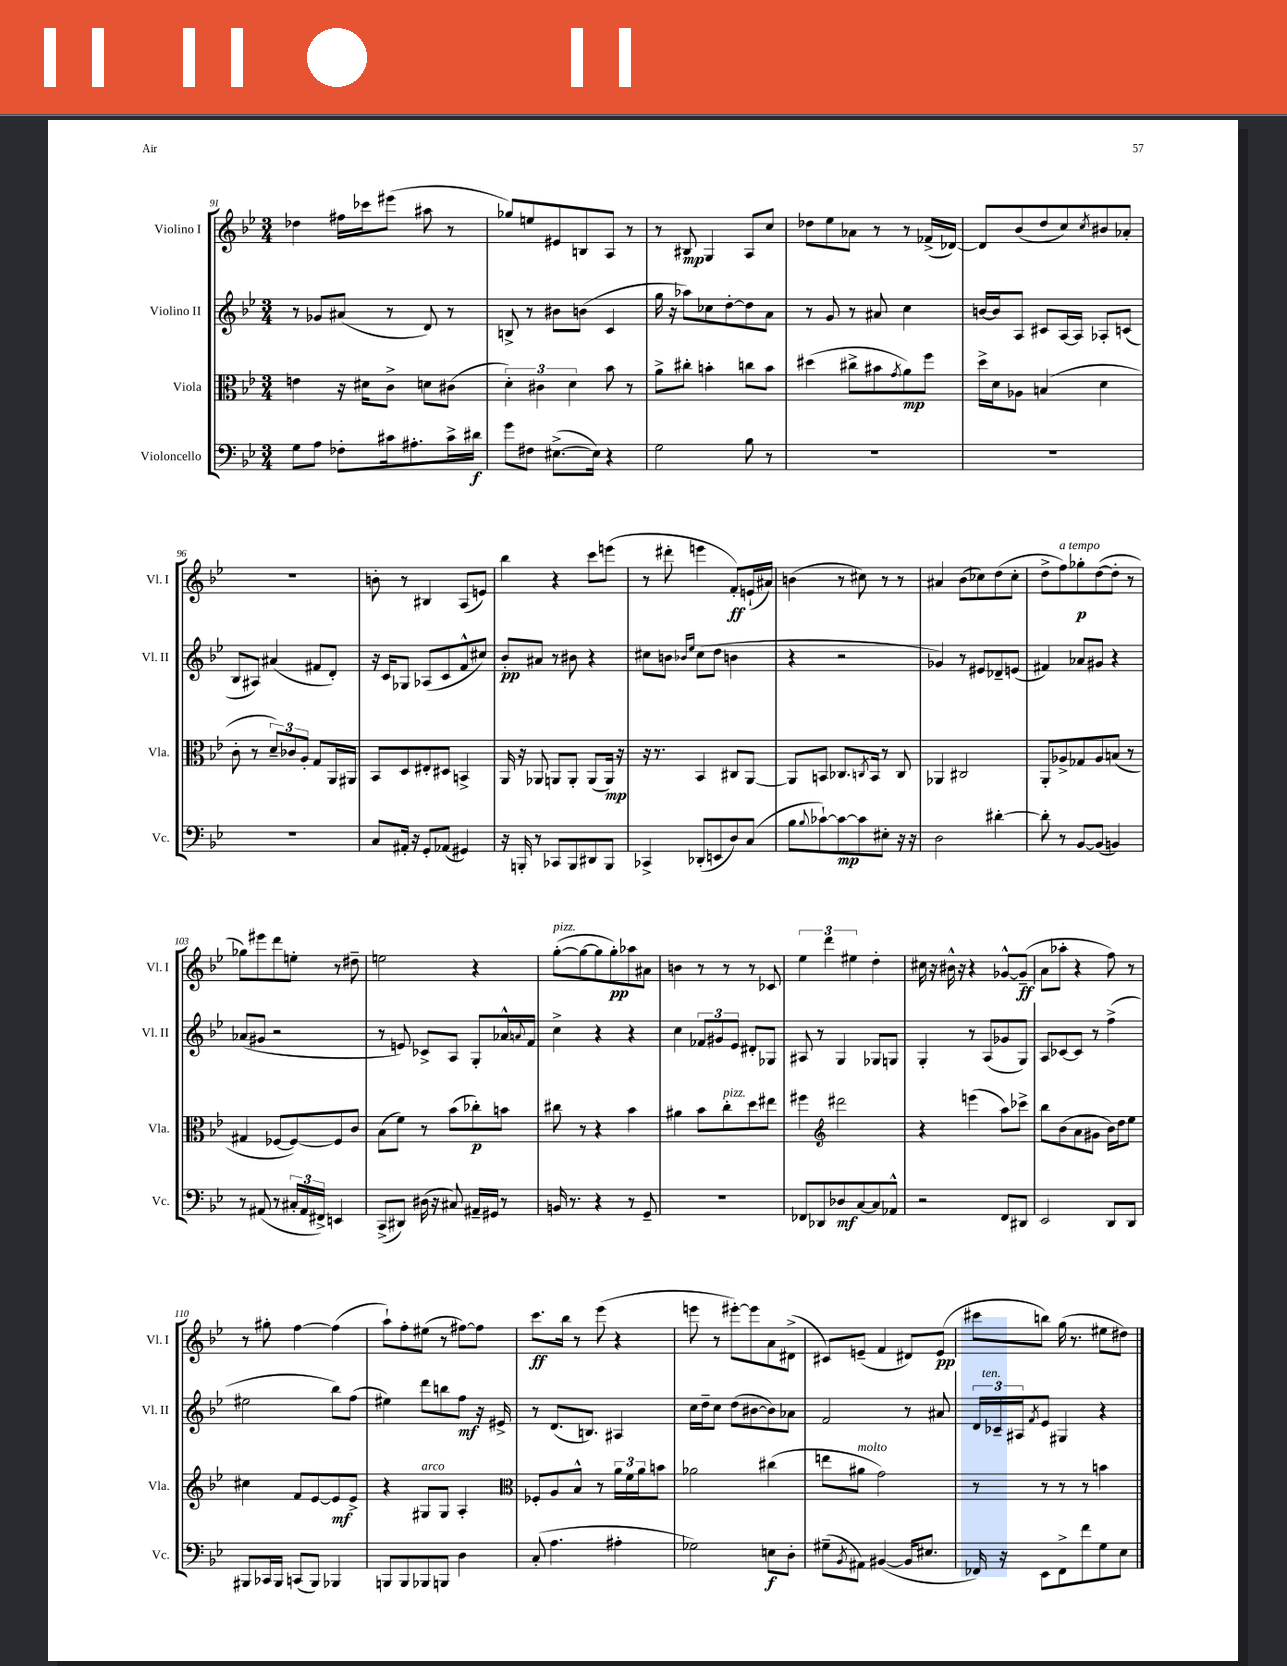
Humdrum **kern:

**kern	**dynam	**kern	**dynam	**kern	**dynam	**kern	**dynam
*part4	*part4	*part3	*part3	*part2	*part2	*part1	*part1
*staff4	*staff4	*staff3	*staff3	*staff2	*staff2	*staff1	*staff1
*I"Violoncello	*	*I"Viola	*	*I"Violino II	*	*I"Violino I	*
*I'Vc.	*	*I'Vla.	*	*I'Vl. II	*	*I'Vl. I	*
*clefF4	*	*clefC3	*	*clefG2	*	*clefG2	*
*k[b-e-]	*	*k[b-e-]	*	*k[b-e-]	*	*k[b-e-]	*
*M3/4	*	*M3/4	*	*M3/4	*	*M3/4	*
=91	=91	=91	=91	=91	=91	=91	=91
8G\L	.	4en\	.	8r	.	4dd-X\	.
8A\J	.	.	.	8g-X/L	.	.	.
8F-X'\L	.	16r	.	(8a#X/J	.	16ff#X\LL	.
.	.	16d#X\KL	.	.	.	16ccc-X\J	.
16c#X\k	.	8c^\J	.	8r	.	(8eee#X\J	.
8.A#X'\	.	.	.	.	.	.	.
.	.	8dn\L	.	8d/)	.	8aa#X\	.
16c#^\L	.	(8c#X\J	.	8r	.	8r	.
16d#X\JJ	f	.	.	.	.	.	.
=92	=92	=92	=92	=92	=92	=92	=92
8g\L	.	6d'\)	.	8Bn^/	.	8gg-X/L)	.
8F#X\J	.	.	.	8r	.	8een/	.
.	.	6c#X\	.	.	.	.	.
([8.E#X^\L	.	.	.	8b#X\L	.	8e#X/	.
.	.	6d\	.	.	.	.	.
.	.	.	.	(8bn\J	.	8Bn/	.
16E#\Jk])	.	.	.	.	.	.	.
4r	.	8b-\	.	4c/	.	8A/J	.
.	.	8r	.	.	.	8r	.
=93	=93	=93	=93	=93	=93	=93	=93
2G\	.	8a^\L	.	16gg\	.	8r	.
.	.	.	.	16r	.	.	.
.	.	8cc#X'\J	.	8aa-X\L)	.	8B#X/	mp
.	.	4bn'\	.	8cc-X\	.	4G/	.
.	.	.	.	[8dd'\	.	.	.
8B-\	.	8ccn\L	.	8dd\]	.	8A/L	.
8r	.	8b\J	.	8a\J	.	8cc/J	.
=94	=94	=94	=94	=94	=94	=94	=94
2.r	.	(4dd#X\	.	8r	.	8dd-X\L	.
.	.	.	.	8g/	.	8ee-\	.
.	.	8cc#X^\L	.	8r	.	8a-X\J	.
.	.	8b#X\	.	8a#X/	.	8r	.
.	.	8qg/	.	.	.	.	.
.	.	8a\)	mp	4cc\	.	8r	.
.	.	8ff\J	.	.	.	(16f-X^/LL	.
.	.	.	.	.	.	[16d-X/JJ)	.
=95	=95	=95	=95	=95	=95	=95	=95
2.r	.	16dd^\LL	.	[16bn/LL	.	8d-/L]	.
.	.	16d\J	.	16b/J]	.	.	.
.	.	8A-X\J	.	8A/J	.	(8b-/	.
.	.	(4Bn/	.	8c#X/L	.	8dd/	.
.	.	.	.	[16A/L	.	8cc/)	.
.	.	.	.	16A/JJ]	.	.	.
.	.	.	.	.	.	8qcc/	.
.	.	4d\	.	8A-X'/L	.	8b#X/	.
.	.	.	.	(8cn/J	.	8a-X'/J	.
!!LO:LB:g=z
=96	=96	=96	=96	=96	=96	=96	=96
2.r	.	8c'\	.	8B-/L	.	2.r	.
.	.	8r	.	8A#X/J)	.	.	.
.	.	12d~/L)	.	(4a#X/	.	.	.
.	.	12c-X/	.	.	.	.	.
.	.	12A'/J	.	.	.	.	.
.	.	8G/L	.	8f#X/L	.	.	.
.	.	16AA/L	.	8d'/J)	.	.	.
.	.	16AA#X/JJ	.	.	.	.	.
=97	=97	=97	=97	=97	=97	=97	=97
8C/L	.	8BB-/L	.	16r	.	8bn'\	.
.	.	.	.	16c/KL	.	.	.
16AA#X'/Jk	.	8D/	.	8G-X/J	.	8r	.
16r	.	.	.	.	.	.	.
8GG'/L	.	8E#X'/	.	(8A-X/L	.	4B#X/	.
(8AA-X/J	.	8D#X/J	.	8c/	.	.	.
4GG#X/)	.	4BBn^/	.	8f^^/	.	(8A/L	.
.	.	.	.	8cc#X/J)	.	8en/J)	.
=98	=98	=98	=98	=98	=98	=98	=98
16r	.	16AA/	.	8b-'/L	pp	4bb-\	.
16BBBn'/	.	16r	.	.	.	.	.
8r	.	8AA-X/	.	8a#X/J	.	.	.
8CC-X/L	.	8AAn/L	.	8r	.	4r	.
8BBB/	.	8AA'/J	.	8b#X\	.	.	.
8DD#X/	.	(8AA/L	.	4r	.	8ccc\L	.
8BBB/J	.	16AA/Jk)	mp	.	.	(8eeen\J	.
.	.	16r	.	.	.	.	.
=99	=99	=99	=99	=99	=99	=99	=99
4CC-X^/	.	16r	.	8cc#X\L	.	8r	.
.	.	8.r	.	.	.	.	.
.	.	.	.	8bn\J	.	8ddd#X'\	.
.	.	.	.	16qqb-X/LL	.	.	.
.	.	.	.	16qqee-/JJ	.	.	.
(8DD-X'/L	.	4BB-/	.	(8cc#\L	.	4eeen\	.
8EEn/	.	.	.	8dd\J	.	.	.
8D/)	.	8C#X/L	.	4bn\	.	8f'/L)	ff
(8C/J	.	[8AA/J	.	.	.	(16en`/L	.
.	.	.	.	.	.	16a#X/JJ)	.
=100	=100	=100	=100	=100	=100	=100	=100
8B-\L	.	8AA/L]	.	4r	.	(4bn\	.
8qqB-/	.	.	.	.	.	.	.
[8c-X`\)	.	8BBn/J	.	.	.	.	.
8c-\_	mp	8.C-X/L	.	2r	.	8r	.
8c-\]	.	.	.	.	.	8cc#X\)	.
.	.	8qCn/	.	.	.	.	.
.	.	16BB/Jk	.	.	.	.	.
8E#X'\J	.	8r	.	.	.	8r	.
16r	.	8C/	.	.	.	8r	.
16r	.	.	.	.	.	.	.
=101	=101	=101	=101	=101	=101	=101	=101
2D\	.	4AA-X/	.	4g-X/)	.	4a#X/	.
.	.	2C#X/	.	8r	.	(8b-\L	.
.	.	.	.	8e#X/L	.	8cc-X\)	.
[4d#X'\	.	.	.	8d-X~/	.	(8dd\	.
.	.	.	.	(8en/J	.	8cc-'\J	.
=102	=102	=102	=102	=102	=102	=102	=102
8d#'\]	.	8AA'/L	.	4f#X/)	.	8dd^\L	.
!	!	!	!	!	!	!LO:TX:a:i:t=a tempo	!
8r	.	8A-X^/	.	.	.	8ff\)	.
[8BB-/L	.	8G-X/	.	8a-X/L	.	8gg-X'\	p
(8BB-/J]	.	8A-/	.	8g#X/J	.	([8dd\	.
4BBn/)	.	(8Bn/J	.	4r	.	8dd'\J]	.
.	.	8r	.	.	.	8r	.
!!LO:LB:g=z
=103	=103	=103	=103	=103	=103	=103	=103
8r	.	4G#X/	.	(8a-X/L	.	8gg-X\L)	.
(8AA#X/	.	.	.	8g#X/J	.	8eee#X\	.
8r	.	[8F-X/L	.	2r	.	8ddd\	.
24C#X'/LL	.	8F-/_)	.	.	.	8een'\J	.
24AA#/	.	.	.	.	.	.	.
24FF#X^/JJ)	.	.	.	.	.	.	.
4EEn/	.	8F-/]	.	.	.	8r	.
.	.	8c/J	.	.	.	8dd#X~\	.
=104	=104	=104	=104	=104	=104	=104	=104
(8CC^/L	.	(8B-\L	.	8r	.	2een\	.
8DD#X/J)	.	8f\J)	.	8en/)	.	.	.
(16D#X\	.	8r	.	8c-X^/L	.	.	.
16r	.	.	.	.	.	.	.
8C#X/)	.	(8b-\L	.	8A/J	.	.	.
16AA#X~/LL	.	8cc-X'\)	p	8G'/L	.	4r	.
16GG#X/JJ	.	.	.	.	.	.	.
8r	.	8bn\J	.	16a-X^^/L	.	.	.
.	.	.	.	8qqan/	.	.	.
.	.	.	.	16f/JJ	.	.	.
=105	=105	=105	=105	=105	=105	=105	=105
!	!	!	!	!	!	!LO:TX:a:i:t=pizz.	!
16BBn/	.	8cc#X\	.	4cc^\	.	([8gg'\L	.
8.r	.	.	.	.	.	.	.
.	.	8r	.	.	.	8gg\_	.
4r	.	4r	.	4r	.	8gg\]	.
.	.	.	.	.	.	8gg'\)	pp
8r	.	4b-\	.	4r	.	8aa-X\	.
8GG~/	.	.	.	.	.	8a#X\J	.
=106	=106	=106	=106	=106	=106	=106	=106
2.r	.	4a#X\	.	4cc\	.	4bn\	.
.	.	8b-\L	.	12f-X/L	.	8r	.
.	.	.	.	12g#X/	.	.	.
!	!	!LO:TX:a:i:t=pizz.	!	!	!	!	!
.	.	8cc'\	.	.	.	8r	.
.	.	.	.	12e-/J	.	.	.
.	.	8dd\	.	8d#X'/L	.	8r	.
.	.	8ee#X\J	.	8G-X/J	.	8c-X/	.
=107	=107	=107	=107	=107	=107	=107	=107
8FF-X/L	.	4ff#X\	.	8A#X/	.	6ee-\	.
8DD-X/	.	.	.	8r	.	.	.
.	.	.	.	.	.	6ddd\	.
*	*	*clefG2	*	*	*	*	*
8D-X/	mf	2ddd#X\	.	4G/	.	.	.
.	.	.	.	.	.	6ee#X\	.
[8C/	.	.	.	.	.	.	.
8C/]	.	.	.	8G-X/L	.	4dd'\	.
8AA-X^^/J	.	.	.	8Gn/J	.	.	.
=108	=108	=108	=108	=108	=108	=108	=108
2r	.	4r	.	4G'/	.	16cc#X\	.
.	.	.	.	.	.	16r	.
.	.	.	.	.	.	16b#X^^\	.
.	.	.	.	.	.	16r	.
.	.	(4eeen\	.	8r	.	4r	.
.	.	.	.	(8A/L	.	.	.
8FF/L	.	8aa\L)	.	8g-X/	.	[8g-X^^/L	.
8DD#X/J	.	8ccc-X^\J	.	8G/J)	.	(8g-~/J]	ff
=109	=109	=109	=109	=109	=109	=109	=109
2EE-/	.	8bb-\L	.	8A/L	.	8a\L	.
.	.	(8b-\	.	[8c-X/	.	8aa-X'\J	.
.	.	8a\	.	8c-/J]	.	4r	.
.	.	8g#X\J	.	8r	.	.	.
8DD/L	.	16b-\LL)	.	(4ff^\	.	8ff\)	.
.	.	16dd\J	.	.	.	.	.
8DD/J	.	8ee-\J	.	.	.	8r	.
!!LO:LB:g=z
=110	=110	=110	=110	=110	=110	=110	=110
8BBB#X/L	.	4cc#X\	.	2ee#X\	.	8r	.
16CC-X/L	.	.	.	.	.	8gg#X'\	.
16BBB#/JJ	.	.	.	.	.	.	.
(8CCn/L	.	8f/L	.	.	.	[4ff\	.
8BBB#/J)	.	[8e-/	.	.	.	.	.
4BBB-X/	.	8e-/]	mf	8bb-\L)	.	(4ff\]	.
.	.	8e-^/J	.	(8ff\J	.	.	.
=111	=111	=111	=111	=111	=111	=111	=111
8BBBn/L	.	4r	.	4ee#X\)	.	8aa`\L)	.
8BBB/	.	.	.	.	.	8ff'\	.
!	!	!LO:TX:a:i:t=arco	!	!	!	!	!
8BBB-X/	.	8G#X/L	.	8ddd\L	.	(8ee#X\J	.
8BBBn/J	.	8G#/J	.	8bbn\	.	8r	.
4D\	.	4A'/	.	8ff\J	mf	[8ff#X\L)	.
.	.	.	.	16r	.	8ff#\J]	.
.	.	.	.	16e#X^/	.	.	.
=112	=112	=112	=112	=112	=112	=112	=112
*	*	*clefC3	*	*	*	*	*
(8C'/	.	8F-X'/L	.	8r	.	8.ccc\L	ff
4.A\	.	8A/	.	(8.d/L	.	.	.
.	.	.	.	.	.	16bb-\Jk	.
.	.	8B-^^/J	.	.	.	8r	.
.	.	.	.	8.Bn/J)	.	.	.
.	.	8r	.	.	.	(8eee-\	.
4A#X'\	.	24a\LL	.	4A#X/	.	4r	.
.	.	24f\	.	.	.	.	.
.	.	24a\J	.	.	.	.	.
.	.	8bn\J	.	.	.	.	.
=113	=113	=113	=113	=113	=113	=113	=113
2G-X\)	.	2a-X\	.	16cc\LL	.	8eeen\	.
.	.	.	.	16dd~\J	.	.	.
.	.	.	.	8cc\J	.	8r	.
.	.	.	.	(8dd\L	.	[8eee#X'\L)	.
.	.	.	.	[8b#X\	.	8eee#\]	.
8En\L	f	(4cc#X\	.	8b#\])	.	8a\	.
8D'\J	.	.	.	8a-X\J	.	(8d#X^\J	.
=114	=114	=114	=114	=114	=114	=114	=114
(8G#X~\L	.	8een\L	.	2f/	.	8c#X/L)	.
8qBB-/	.	.	.	.	.	.	.
!	!	!LO:TX:a:i:t=molto	!	!	!	!	!
8AA#X\J)	.	8a#X\J	.	.	.	(8en~/J	.
([4BB#X/	.	2g\)	.	.	.	4f/	.
16BB#/KL]	.	.	.	8r	.	8d#X/L)	.
8.E#X/J	.	.	.	.	.	.	.
.	.	.	.	8a#X/	.	(8e/J	pp
=115	=115	=115	=115	=115	=115	=115	=115
16FF-X/)	.	8r	.	24d/LL	.	8ccc#X\L	.
!	!	!	!	!LO:TX:a:i:t=ten.	!	!	!
.	.	.	.	24c-X~/	.	.	.
16r	.	.	.	.	.	.	.
.	.	.	.	24A#X/J	.	.	.
.	.	.	.	8qf/	.	.	.
8EE-\L	.	8r	.	8e-/J	.	8bbn\J)	.
8FF-^\	.	8r	.	4G#X/	.	(16gg\	.
.	.	.	.	.	.	8.r	.
8f\	.	8r	.	.	.	.	.
8G\	.	4bn\	.	4r	.	8ee#X\L	.
8E-\J	.	.	.	.	.	8dd#X\J)	.
==	==	==	==	==	==	==	==
*-	*-	*-	*-	*-	*-	*-	*-
